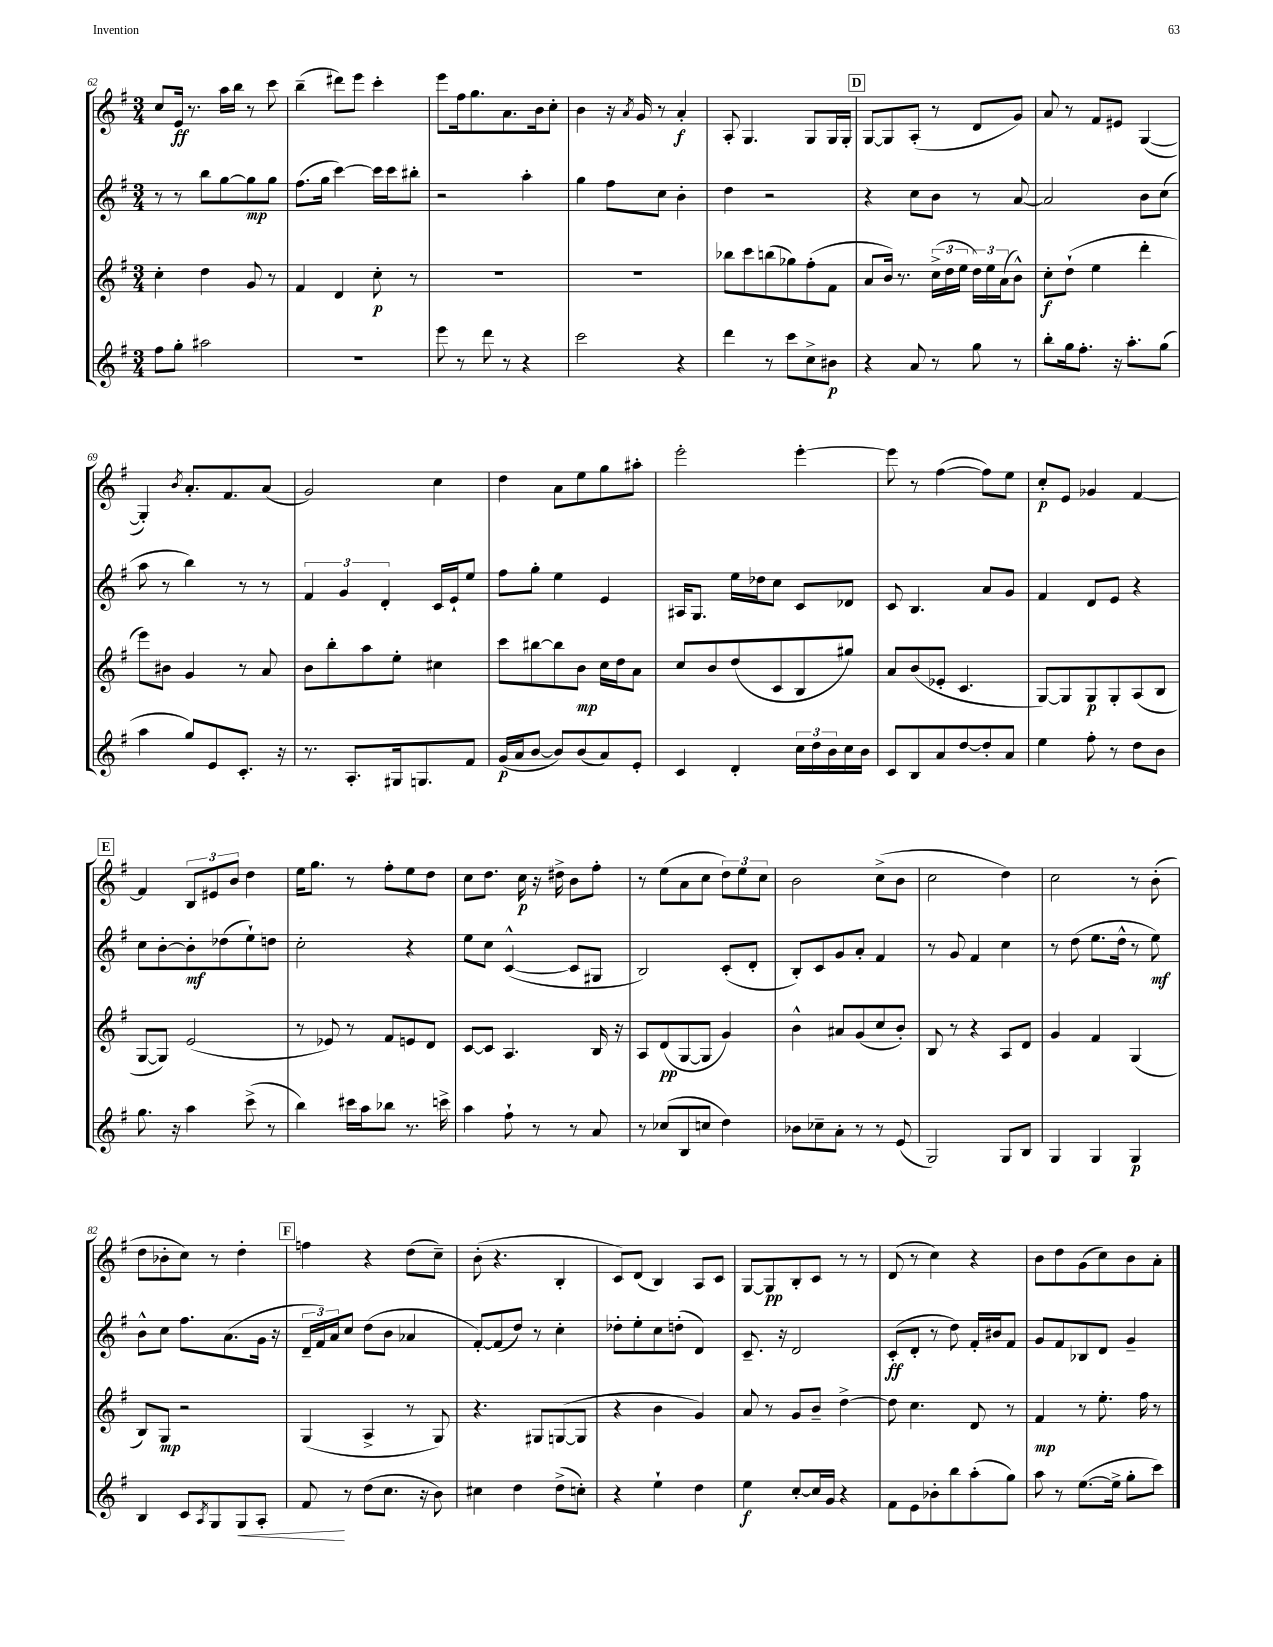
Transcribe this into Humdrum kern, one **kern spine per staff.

**kern	**dynam	**kern	**dynam	**kern	**dynam	**kern	**dynam
*part4	*part4	*part3	*part3	*part2	*part2	*part1	*part1
*staff4	*staff4	*staff3	*staff3	*staff2	*staff2	*staff1	*staff1
*clefG2	*	*clefG2	*	*clefG2	*	*clefG2	*
*k[f#]	*	*k[f#]	*	*k[f#]	*	*k[f#]	*
*M3/4	*	*M3/4	*	*M3/4	*	*M3/4	*
=62	=62	=62	=62	=62	=62	=62	=62
8ff#\L	.	4cc'\	.	8r	.	8cc/L	.
8gg'\J	.	.	.	8r	.	16e/Jk	ff
.	.	.	.	.	.	8.r	.
2aa#X\	.	4dd\	.	8bb\L	.	.	.
.	.	.	.	[8gg\	.	16aa\LL	.
.	.	.	.	.	.	16bb\JJ	.
.	.	8g/	.	8gg\]	mp	8r	.
.	.	8r	.	8gg\J	.	8ccc\	.
=63	=63	=63	=63	=63	=63	=63	=63
2.r	.	4f#/	.	(8.ff#\L	.	(4bb~\	.
.	.	.	.	16gg\Jk	.	.	.
.	.	4d/	.	[4ccc\)	.	8ddd#X\L)	.
.	.	.	.	.	.	8eee\J	.
.	.	8cc'\	p	16ccc\LL]	.	4ccc'\	.
.	.	.	.	16ccc\J	.	.	.
.	.	8r	.	8bb#X'\J	.	.	.
=64	=64	=64	=64	=64	=64	=64	=64
8eee\	.	2.r	.	2r	.	8eee\L	.
8r	.	.	.	.	.	16ff#\k	.
.	.	.	.	.	.	8.gg\	.
8ddd\	.	.	.	.	.	.	.
8r	.	.	.	.	.	8.a\	.
4r	.	.	.	4aa'\	.	.	.
.	.	.	.	.	.	16b\k	.
.	.	.	.	.	.	8cc'\J	.
=65	=65	=65	=65	=65	=65	=65	=65
2ccc\	.	2.r	.	4gg\	.	4b\	.
.	.	.	.	8ff#\L	.	16r	.
.	.	.	.	.	.	8qa/	.
.	.	.	.	.	.	16g/	.
.	.	.	.	8cc\J	.	8r	.
4r	.	.	.	4b'\	.	4a'/	f
=66	=66	=66	=66	=66	=66	=66	=66
4ddd\	.	8bb-X\L	.	4dd\	.	8A'/	.
.	.	8ccc\	.	.	.	4.G/	.
8r	.	(8bbn\	.	2r	.	.	.
8ccc\L	.	8gg-X\)	.	.	.	.	.
8cc^\	.	(8ff#'\	.	.	.	8G/L	.
8b#X\J	p	8f#\J	.	.	.	16G/L	.
.	.	.	.	.	.	16G'/JJ	.
!!LO:REH:place=s1:t=D
=67	=67	=67	=67	=67	=67	=67	=67
4r	.	8a/L	.	4r	.	[8G/L	.
.	.	16b/Jk)	.	.	.	8G/]	.
.	.	8.r	.	.	.	.	.
8a/	.	.	.	8cc\L	.	(8A'/J	.
8r	.	(24cc^\LL	.	8b\J	.	8r	.
.	.	24dd\	.	.	.	.	.
.	.	24ee\JJ	.	.	.	.	.
8gg\	.	24dd\LL)	.	8r	.	8d/L	.
.	.	24ee\	.	.	.	.	.
.	.	(24a\J	.	.	.	.	.
8r	.	8b^^\J)	.	[8a/	.	8g/J)	.
=68	=68	=68	=68	=68	=68	=68	=68
8bb'\L	.	8cc'\L	f	2a/]	.	8a/	.
16gg\k	.	(8dd`\J	.	.	.	8r	.
8.ff#'\J	.	.	.	.	.	.	.
.	.	4ee\	.	.	.	8f#/L	.
16r	.	.	.	.	.	8e#X/J	.
8.aa'\L	.	.	.	.	.	.	.
.	.	4ddd'\	.	8b\L	.	([4G/	.
(8gg\J	.	.	.	(8cc\J	.	.	.
!!LO:LB:g=z
=69	=69	=69	=69	=69	=69	=69	=69
4aa\	.	8eee\L)	.	8aa\	.	4G'/])	.
.	.	8b#X\J	.	8r	.	.	.
.	.	.	.	.	.	8qb/	.
8gg/L)	.	4g/	.	4bb\)	.	8.a'/L	.
8e/	.	.	.	.	.	.	.
.	.	.	.	.	.	8.f#/	.
8.c'/J	.	8r	.	8r	.	.	.
.	.	8a/	.	8r	.	(8a/J	.
16r	.	.	.	.	.	.	.
=70	=70	=70	=70	=70	=70	=70	=70
8.r	.	8b\L	.	6f#/	.	2g/)	.
.	.	8bb'\	.	.	.	.	.
.	.	.	.	6g/	.	.	.
8.A'/L	.	.	.	.	.	.	.
.	.	8aa\	.	.	.	.	.
.	.	.	.	6d'/	.	.	.
16G#X/k	.	8ee'\J	.	.	.	.	.
8.Gn/	.	.	.	.	.	.	.
.	.	4cc#X\	.	16c/LL	.	4cc\	.
.	.	.	.	16e`/J	.	.	.
8f#/J	.	.	.	8ee/J	.	.	.
=71	=71	=71	=71	=71	=71	=71	=71
(16g/LL	p	8ccc\L	.	8ff#\L	.	4dd\	.
16a/J	.	.	.	.	.	.	.
[8b/J	.	[8bb#X\	.	8gg'\J	.	.	.
8b/L])	.	8bb#\]	.	4ee\	.	8a\L	.
(8b/	.	8b\J	mp	.	.	8ee\	.
8a/)	.	16cc\LL	.	4e/	.	8gg\	.
.	.	16dd\J	.	.	.	.	.
8e'/J	.	8a\J	.	.	.	8aa#X'\J	.
=72	=72	=72	=72	=72	=72	=72	=72
4c/	.	8cc/L	.	16A#X/KL	.	2eee'\	.
.	.	.	.	8.G/J	.	.	.
.	.	8b/	.	.	.	.	.
4d'/	.	(8dd/	.	16ee\LL	.	.	.
.	.	.	.	16dd-X\J	.	.	.
.	.	8c/	.	8cc\J	.	.	.
24cc\LL	.	8B/	.	8c/L	.	[4eee'\	.
24dd\	.	.	.	.	.	.	.
24b\	.	.	.	.	.	.	.
16cc\	.	8gg#X/J)	.	8d-X/J	.	.	.
16b\JJ	.	.	.	.	.	.	.
=73	=73	=73	=73	=73	=73	=73	=73
8c/L	.	8a/L	.	8c/	.	8eee\]	.
8B/	.	(8b/	.	4.B/	.	8r	.
8a/	.	8e-X'/J	.	.	.	([4ff#\	.
[8dd/	.	4.c/	.	.	.	.	.
8dd'/]	.	.	.	8a/L	.	8ff#\L])	.
8a/J	.	.	.	8g/J	.	8ee\J	.
=74	=74	=74	=74	=74	=74	=74	=74
4ee\	.	[8G/L)	.	4f#/	.	8cc'/L	p
.	.	8G/]	.	.	.	8e/J	.
8ff#'\	.	8G/	p	8d/L	.	4g-X/	.
8r	.	8G'/	.	8e/J	.	.	.
8dd\L	.	(8A/	.	4r	.	[4f#/	.
8b\J	.	8B/J	.	.	.	.	.
!!LO:LB:g=z
!!LO:REH:place=s1:t=E
=75	=75	=75	=75	=75	=75	=75	=75
8.gg\	.	[8G/L	.	8cc\L	.	4f#/]	.
.	.	8G/J])	.	[8b'\	.	.	.
16r	.	.	.	.	.	.	.
4aa\	.	(2e/	.	8b'\]	mf	12B/L	.
.	.	.	.	.	.	12e#X/	.
.	.	.	.	(8dd-X\	.	.	.
.	.	.	.	.	.	12b/J	.
(8ccc^\	.	.	.	8ee`\)	.	4dd\	.
8r	.	.	.	8ddn\J	.	.	.
=76	=76	=76	=76	=76	=76	=76	=76
4bb\)	.	8r	.	2cc'\	.	16ee\KL	.
.	.	.	.	.	.	8.gg\J	.
.	.	8e-X/)	.	.	.	.	.
16ccc#X\LL	.	8r	.	.	.	8r	.
16aa\J	.	.	.	.	.	.	.
8bb-X\J	.	8f#/L	.	.	.	8ff#'\L	.
8.r	.	8en/	.	4r	.	8ee\	.
.	.	8d/J	.	.	.	8dd\J	.
16cccn^\	.	.	.	.	.	.	.
=77	=77	=77	=77	=77	=77	=77	=77
4aa\	.	[8c/L	.	8ee\L	.	8cc\L	.
.	.	8c/J]	.	8cc\J	.	8.dd\J	.
8ff#`\	.	4.A/	.	([4c^^/	.	.	.
.	.	.	.	.	.	16cc\	p
8r	.	.	.	.	.	16r	.
.	.	.	.	.	.	16dd#X^\	.
8r	.	.	.	8c/L]	.	8b\L	.
8a/	.	16B/	.	8G#X/J	.	8ff#'\J	.
.	.	16r	.	.	.	.	.
=78	=78	=78	=78	=78	=78	=78	=78
8r	.	8A/L	.	2B/)	.	8r	.
(8cc-X/L	.	(8d/	pp	.	.	(8ee\L	.
8B/	.	[8G/	.	.	.	8a\	.
8ccn/J	.	8G/J]	.	.	.	8cc\J	.
4dd\)	.	4g/)	.	(8c'/L	.	12dd\L)	.
.	.	.	.	.	.	12ee\	.
.	.	.	.	8d'/J	.	.	.
.	.	.	.	.	.	12cc\J	.
=79	=79	=79	=79	=79	=79	=79	=79
8b-X\L	.	4b^^\	.	8B'/L)	.	2b\	.
8cc-X~\	.	.	.	8c/	.	.	.
8a'\J	.	8a#X/L	.	8g/	.	.	.
8r	.	(8g/	.	8a'/J	.	.	.
8r	.	8cc/	.	4f#/	.	(8cc^\L	.
(8e/	.	8b'/J)	.	.	.	8b\J	.
=80	=80	=80	=80	=80	=80	=80	=80
2G/)	.	8B/	.	8r	.	2cc\	.
.	.	8r	.	8g/	.	.	.
.	.	4r	.	4f#/	.	.	.
8G/L	.	8A/L	.	4cc\	.	4dd\)	.
8B/J	.	8d/J	.	.	.	.	.
=81	=81	=81	=81	=81	=81	=81	=81
4G/	.	4g/	.	8r	.	2cc\	.
.	.	.	.	(8dd\	.	.	.
4G/	.	4f#/	.	8.ee\L	.	.	.
.	.	.	.	16dd^^\Jk	.	.	.
4G/	p	(4G/	.	8r	.	8r	.
.	.	.	.	8ee\)	mf	(8b'\	.
!!LO:LB:g=z
=82	=82	=82	=82	=82	=82	=82	=82
4B/	.	8B/L)	.	8b^^\L	.	8dd\L	.
.	.	8G/J	mp	8cc\J	.	8b-X'\	.
8c/L	.	2r	.	8.ff#\L	.	8cc\J)	.
8qA/	.	.	.	.	.	.	.
8G/	.	.	.	.	.	8r	.
.	.	.	.	(8.a\	.	.	.
!	!LO:HP:b	!	!	!	!	!	!
8G/	<	.	.	.	.	4dd'\	.
8A'/J	.	.	.	16g\Jk	.	.	.
.	.	.	.	16r	.	.	.
!!LO:REH:place=s1:t=F
=83	=83	=83	=83	=83	=83	=83	=83
8f#/	.	(4G/	.	24d~/LL	.	4ffn\	.
.	.	.	.	24f#/)	.	.	.
.	.	.	.	24a/J	.	.	.
8r	[	.	.	8cc/J	.	.	.
(8dd\L	.	4A^/	.	(8dd\L	.	4r	.
8.cc\J	.	.	.	8b\J	.	.	.
.	.	8r	.	4a-X/	.	(8dd\L	.
16r	.	.	.	.	.	.	.
8b\)	.	8G/)	.	.	.	8cc~\J)	.
=84	=84	=84	=84	=84	=84	=84	=84
4cc#X\	.	4.r	.	[8f#'/L)	.	(8b'\	.
.	.	.	.	(8f#/]	.	4.r	.
4dd\	.	.	.	8dd/J)	.	.	.
.	.	8G#X/L	.	8r	.	.	.
(8dd^\L	.	([8Gn/	.	4cc'\	.	4B'/	.
8ccn'\J)	.	8G/J]	.	.	.	.	.
=85	=85	=85	=85	=85	=85	=85	=85
4r	.	4r	.	8dd-X'\L	.	8c/L)	.
.	.	.	.	8ee'\	.	(8d/J	.
4ee`\	.	4b\	.	8cc\	.	4B/)	.
.	.	.	.	(8ddn'\J	.	.	.
4dd\	.	4g/)	.	4d/)	.	8A/L	.
.	.	.	.	.	.	8c/J	.
=86	=86	=86	=86	=86	=86	=86	=86
4ee\	f	8a/	.	8.c~/	.	[8G/L	.
.	.	8r	.	.	.	8G/]	pp
.	.	.	.	16r	.	.	.
[8cc'/L	.	8g/L	.	2d/	.	8B'/	.
16cc/L]	.	8b~/J	.	.	.	8c/J	.
16g/JJ	.	.	.	.	.	.	.
4r	.	[4dd^\	.	.	.	8r	.
.	.	.	.	.	.	8r	.
=87	=87	=87	=87	=87	=87	=87	=87
8f#\L	.	8dd\]	.	(8c'/L	ff	(8d/	.
8e\	.	4.cc\	.	8d'/J	.	8r	.
8b-X'\	.	.	.	8r	.	4cc\)	.
8bb\	.	.	.	8dd\)	.	.	.
(8aa'\	.	8d/	.	16f#'/LL	.	4r	.
.	.	.	.	16b#X/J	.	.	.
8gg\J)	.	8r	.	8f#/J	.	.	.
=88	=88	=88	=88	=88	=88	=88	=88
8aa\	.	4f#/	mp	8g/L	.	8b\L	.
8r	.	.	.	8f#/	.	8dd\	.
([8.ee\L	.	8r	.	8B-X/	.	(8g\	.
.	.	8.ee'\	.	8d/J	.	8cc\)	.
16ee^\Jk]	.	.	.	.	.	.	.
8gg'\L	.	.	.	4g~/	.	8b\	.
.	.	16ff#\	.	.	.	.	.
8ccc\J)	.	8r	.	.	.	8a'\J	.
==	==	==	==	==	==	==	==
*-	*-	*-	*-	*-	*-	*-	*-
